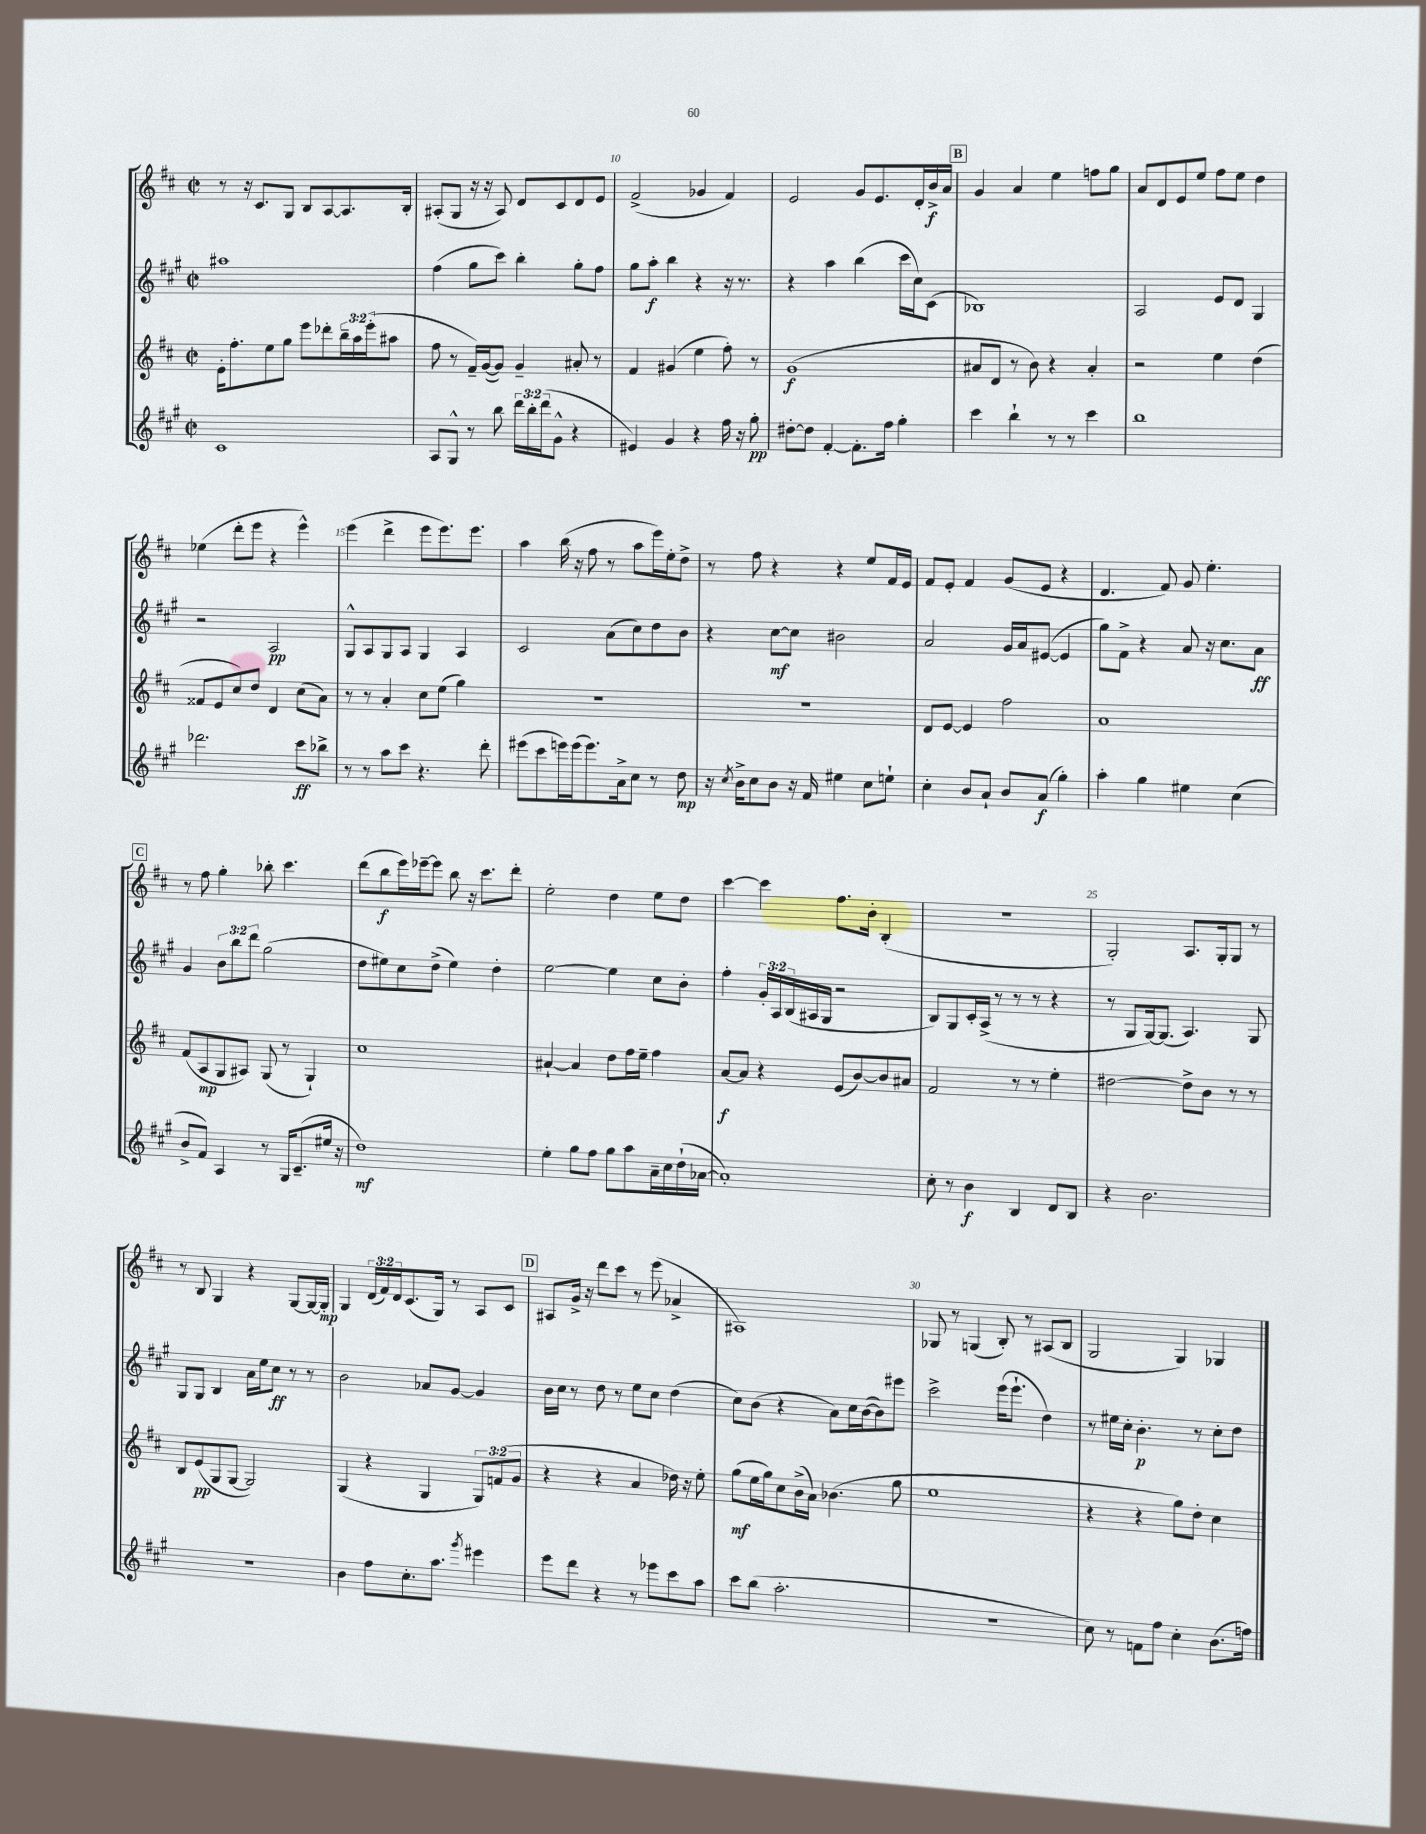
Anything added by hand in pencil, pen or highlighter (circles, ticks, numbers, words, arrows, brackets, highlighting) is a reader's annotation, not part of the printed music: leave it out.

**kern	**dynam	**kern	**dynam	**kern	**dynam	**kern	**dynam
*part4	*part4	*part3	*part3	*part2	*part2	*part1	*part1
*staff4	*staff4	*staff3	*staff3	*staff2	*staff2	*staff1	*staff1
*clefG2	*	*clefG2	*	*clefG2	*	*clefG2	*
*k[f#c#g#]	*	*k[f#c#]	*	*k[f#c#g#]	*	*k[f#c#]	*
*M2/2	*	*M2/2	*	*M2/2	*	*M2/2	*
*met(c|)	*	*met(c|)	*	*met(c|)	*	*met(c|)	*
=8	=8	=8	=8	=8	=8	=8	=8
1c#	.	16e'\KL	.	1aa#X	.	8r	.
.	.	8.ff#'\	.	.	.	.	.
.	.	.	.	.	.	16r	.
.	.	.	.	.	.	8.c#/L	.
.	.	8ee\	.	.	.	.	.
.	.	8gg\J	.	.	.	8G/J	.
.	.	8eee\L	.	.	.	8B/L	.
.	.	8ddd-X'\	.	.	.	[8A/	.
.	.	24bb~\L	.	.	.	8.A/]	.
.	.	24aa\	.	.	.	.	.
.	.	(24eee'\J	.	.	.	.	.
.	.	8aa#X\J	.	.	.	.	.
.	.	.	.	.	.	16B'/Jk	.
=9	=9	=9	=9	=9	=9	=9	=9
8A/L	.	8ff#\	.	(4ff#\	.	(8A#X'/L	.
8G#^^/J	.	8r	.	.	.	8G/J	.
8r	.	16f#~/LL)	.	8gg#\L	.	16r	.
.	.	([16g/J	.	.	.	16r	.
8bb\	.	8g/J])	.	8ccc#\J)	.	8A#/)	.
24ddd\LL	.	4g~/	.	4bb'\	.	8d/L	.
24bb'\	.	.	.	.	.	.	.
(24ddd\J	.	.	.	.	.	.	.
8g#^^\J	.	.	.	.	.	8c#/	.
4r	.	8a#X'/	.	8gg#'\L	.	8d/	.
.	.	8r	.	8ff#\J	.	8e/J	.
=10	=10	=10	=10	=10	=10	=10	=10
4e#X/)	.	4f#/	.	8gg#\L	.	(2f#^/	.
.	.	.	.	8aa'\J	f	.	.
4g#/	.	(4g#X/	.	4bb\	.	.	.
4r	.	4ee\	.	4r	.	4g-X/	.
16ff#\	.	8ff#'\)	.	16r	.	4f#/)	.
16r	.	.	.	8.r	.	.	.
8gg#'\	pp	8r	.	.	.	.	.
=11	=11	=11	=11	=11	=11	=11	=11
[8dd#X'\L	.	(1g	f	4r	.	2e/	.
8dd#\J]	.	.	.	.	.	.	.
[4f#'/	.	.	.	4aa\	.	.	.
8.f#'\L]	.	.	.	(4bb\	.	8g/L	.
.	.	.	.	.	.	8.e/	.
16ff#\Jk	.	.	.	.	.	.	.
4gg#'\	.	.	.	16ccc#\LL	.	.	.
.	.	.	.	16cc#\J)	.	16d'/L	.
.	.	.	.	(8c#\J	.	16b^/	f
.	.	.	.	.	.	16a/JJ	.
!!LO:REH:place=s1:t=B
=12	=12	=12	=12	=12	=12	=12	=12
4ccc#\	.	8a#X/L	.	1B-X)	.	4g/	.
.	.	8d/J	.	.	.	.	.
4bb`\	.	8r	.	.	.	4a/	.
.	.	8b\)	.	.	.	.	.
8r	.	4r	.	.	.	4ee\	.
8r	.	.	.	.	.	.	.
4ccc#\	.	4a#'/	.	.	.	8ffn\L	.
.	.	.	.	.	.	8gg\J	.
=13	=13	=13	=13	=13	=13	=13	=13
1bb	.	2r	.	2A/	.	8a/L	.
.	.	.	.	.	.	8d/	.
.	.	.	.	.	.	8e/	.
.	.	.	.	.	.	8ee/J	.
.	.	4ee\	.	8e/L	.	8ff#\L	.
.	.	.	.	8d/J	.	8ee\J	.
.	.	(4dd\	.	4G#/	.	4dd\	.
!!LO:LB:g=z
=14	=14	=14	=14	=14	=14	=14	=14
2.ddd-X\	.	8f##X/L	.	2r	.	(4ee-X\	.
.	.	8e/	.	.	.	.	.
.	.	8cc#/)	.	.	.	8ddd'\L	.
.	.	8dd/J	.	.	.	8eee\J	.
.	.	4d/	.	2A/	pp	4r	.
8ccc#\L	ff	(8cc#\L	.	.	.	4eee^^\)	.
8bb-X^\J	.	8a\J)	.	.	.	.	.
=15	=15	=15	=15	=15	=15	=15	=15
8r	.	8r	.	8G#^^/L	.	(4eee\	.
8r	.	8r	.	8A/	.	.	.
8aa\L	.	4a'/	.	8G#/	.	4ddd^\	.
8ccc#\J	.	.	.	8A/J	.	.	.
4.r	.	8cc#\L	.	4G#/	.	8eee\L	.
.	.	(8ee\J	.	.	.	8.eee\)	.
.	.	4gg\)	.	4A/	.	.	.
.	.	.	.	.	.	8.eee\J	.
8ddd'\	.	.	.	.	.	.	.
=16	=16	=16	=16	=16	=16	=16	=16
(8eee#X\L	.	1r	.	2c#/	.	4aa\	.
8ccc#\	.	.	.	.	.	.	.
16eeen\L)	.	.	.	.	.	(16bb\	.
(16eee\J	.	.	.	.	.	16r	.
8.eee\)	.	.	.	.	.	8ff#\	.
.	.	.	.	(8a\L	.	8r	.
16a^\k	.	.	.	.	.	.	.
8cc#\J	.	.	.	8cc#\)	.	8aa\L	.
8r	.	.	.	8dd\	.	16eee\L)	.
.	.	.	.	.	.	16ee'\J	.
8dd\	mp	.	.	8b\J	.	8dd^\J	.
=17	=17	=17	=17	=17	=17	=17	=17
16r	.	1r	.	4r	.	8r	.
8qcc#/	.	.	.	.	.	.	.
16b^\KL	.	.	.	.	.	.	.
8cc#\	.	.	.	.	.	8ff#\	.
8b\J	.	.	.	[8cc#\L	mf	4r	.
16r	.	.	.	8cc#\J]	.	.	.
16f#/	.	.	.	.	.	.	.
4ee#X\	.	.	.	2b#X\	.	4r	.
8cc#\L	.	.	.	.	.	8ee/L	.
8een`\J	.	.	.	.	.	16f#/L	.
.	.	.	.	.	.	16e/JJ	.
=18	=18	=18	=18	=18	=18	=18	=18
4cc#'\	.	8d/L	.	2a/	.	8f#/L	.
.	.	[8e/J	.	.	.	8e'/J	.
8b/L	.	4e/]	.	.	.	4f#/	.
8a`/J	.	.	.	.	.	.	.
8b/L	.	2ff#\	.	16g#/LL	.	(8g/L	.
.	.	.	.	16a/J	.	.	.
(8a/J	f	.	.	([8e#X/J	.	8e/J	.
4gg#'\)	.	.	.	4e#/]	.	4r	.
=19	=19	=19	=19	=19	=19	=19	=19
4aa'\	.	1a	.	8gg#\L)	.	4.d/	.
.	.	.	.	8f#^\J	.	.	.
4gg#\	.	.	.	4r	.	.	.
.	.	.	.	.	.	8f#/)	.
4ee#X\	.	.	.	8a/	.	8g/	.
.	.	.	.	16r	.	4.ee'\	.
.	.	.	.	8.cc#\L	.	.	.
(4cc#\	.	.	.	.	.	.	.
.	.	.	.	8a\J	ff	.	.
!!LO:LB:g=z
!!LO:REH:place=s1:t=C
=20	=20	=20	=20	=20	=20	=20	=20
8b^/L	.	(8f#/L	.	4g#/	.	8r	.
8f#/J)	.	8A/	mp	.	.	8ff#\	.
4A/	.	8G/	.	12b\L	.	4gg'\	.
.	.	.	.	12bb\	.	.	.
.	.	8A#X/J)	.	.	.	.	.
.	.	.	.	12ddd\J	.	.	.
8r	.	(8G/	.	(2gg#\	.	8bb-X'\	.
16G#/KL	.	8r	.	.	.	4.ccc#\	.
(8.c#~/	.	.	.	.	.	.	.
.	.	4G`/)	.	.	.	.	.
16ee#X/Jk	.	.	.	.	.	.	.
16r	.	.	.	.	.	.	.
=21	=21	=21	=21	=21	=21	=21	=21
1dd)	mf	1cc#	.	8dd\L	.	(8ddd\L	.
.	.	.	.	8ee#X\)	.	8bb\	f
.	.	.	.	8cc#\	.	16eee\L)	.
.	.	.	.	.	.	[16eee-X~\J	.
.	.	.	.	(8dd^\J	.	8eee-\J]	.
.	.	.	.	4ee#\)	.	8bb\	.
.	.	.	.	.	.	16r	.
.	.	.	.	.	.	8.ccc#\L	.
.	.	.	.	4dd'\	.	.	.
.	.	.	.	.	.	8ddd'\J	.
=22	=22	=22	=22	=22	=22	=22	=22
4ee'\	.	[4a#X`/	.	[2ee\	.	2ee'\	.
8gg#\L	.	4a#/]	.	.	.	.	.
8ff#\J	.	.	.	.	.	.	.
8gg#\L	.	8dd\L	.	4ee\]	.	4dd\	.
8aa\	.	16ff#\L	.	.	.	.	.
.	.	16ee~\JJ	.	.	.	.	.
16a~\L	.	4ff#\	.	8cc#\L	.	8ee\L	.
16cc#\	.	.	.	.	.	.	.
(16dd`\	.	.	.	8b'\J	.	8dd\J	.
[16a-X\JJ	.	.	.	.	.	.	.
=23	=23	=23	=23	=23	=23	=23	=23
1a-'])	.	[8a/L	f	4ff#'\	.	[4ccc#\	.
.	.	8a/J]	.	.	.	.	.
.	.	4r	.	24g#'/LL	.	4ccc#\]	.
.	.	.	.	24A/	.	.	.
.	.	.	.	(24B/	.	.	.
.	.	.	.	16A#X/	.	.	.
.	.	.	.	16G#/JJ	.	.	.
.	.	(8e/L	.	2r	.	8.ff#\L	.
.	.	[8b/)	.	.	.	.	.
.	.	.	.	.	.	16b'\Jk	.
.	.	8b/]	.	.	.	(4B'/	.
.	.	8a#X/J	.	.	.	.	.
=24	=24	=24	=24	=24	=24	=24	=24
8cc#'\	.	2f#/	.	8B/L)	.	1r	.
8r	.	.	.	8G#/	.	.	.
4b\	f	.	.	16c#'/L	.	.	.
.	.	.	.	(16A^/JJ	.	.	.
.	.	.	.	8r	.	.	.
4B/	.	8r	.	8r	.	.	.
.	.	8r	.	8r	.	.	.
8d/L	.	4ee'\	.	4r	.	.	.
8B/J	.	.	.	.	.	.	.
=25	=25	=25	=25	=25	=25	=25	=25
4r	.	[2dd#X\	.	8r	.	2G'/)	.
.	.	.	.	8G#/L	.	.	.
2.b\	.	.	.	[16G#/k)	.	.	.
.	.	.	.	(8.G#/J]	.	.	.
.	.	8dd#^\L]	.	4.A/)	.	8.A/L	.
.	.	8b\J	.	.	.	.	.
.	.	.	.	.	.	16G'/k	.
.	.	8r	.	.	.	8G/J	.
.	.	8r	.	8G#/	.	8r	.
!!LO:LB:g=z
=26	=26	=26	=26	=26	=26	=26	=26
1r	.	8B/L	.	8G#/L	.	8r	.
.	.	(8e/	pp	8G#/J	.	8B/	.
.	.	8G/	.	4B/	.	4G/	.
.	.	[8G/J	.	.	.	.	.
.	.	2G/])	.	16a\LL	.	4r	.
.	.	.	.	16ee\J	.	.	.
.	.	.	.	8cc#\J	ff	.	.
.	.	.	.	8r	.	[8G/L	.
.	.	.	.	8r	.	16G/L_	.
.	.	.	.	.	.	16G'/JJ]	mp
=27	=27	=27	=27	=27	=27	=27	=27
4b\	.	(4G/	.	2b\	.	4G/	.
8ff#\L	.	4r	.	.	.	(24d/LL	.
.	.	.	.	.	.	24f#/)	.
.	.	.	.	.	.	24d/J	.
8.cc#'\	.	.	.	.	.	(8.c#/	.
.	.	4G/	.	8a-X/L	.	.	.
8.aa\J	.	.	.	.	.	16G/Jk)	.
.	.	.	.	[8g#/J	.	8r	.
8qggg#/	.	.	.	.	.	.	.
4eee#X\	.	12G/L)	.	4g#/]	.	8A/L	.
.	.	(12fn/	.	.	.	.	.
.	.	.	.	.	.	8c#/J	.
.	.	12g/J	.	.	.	.	.
!!LO:REH:place=s1:t=D
=28	=28	=28	=28	=28	=28	=28	=28
8eee\L	.	4r	.	16b\LL	.	8A#X/L	.
.	.	.	.	16cc#\JJ	.	.	.
8ddd\J	.	.	.	8r	.	16g^/Jk	.
.	.	.	.	.	.	16r	.
4r	.	4r	.	8dd\	.	8ddd\L	.
.	.	.	.	8r	.	8ccc#\J	.
8r	.	4a/	.	8ee\L	.	8r	.
8eee-X\L	.	.	.	8cc#\J	.	(8eee\	.
8ccc#\	.	16dd-X\)	.	(4dd\	.	4a-X^/	.
.	.	16r	.	.	.	.	.
8aa\J	.	8ee'\	.	.	.	.	.
=29	=29	=29	=29	=29	=29	=29	=29
8ccc#\L	.	(8gg\L	mf	8cc#\L)	.	1A#X)	.
(8bb\J	.	16ee\L	.	(8b\J	.	.	.
.	.	16gg\J)	.	.	.	.	.
2.aa'\	.	8cc#\	.	4r	.	.	.
.	.	(16b^\L	.	.	.	.	.
.	.	16a\JJ)	.	.	.	.	.
.	.	(4.b-X\	.	8a\L)	.	.	.
.	.	.	.	16cc#\L	.	.	.
.	.	.	.	([16b\J	.	.	.
.	.	.	.	8b\])	.	.	.
.	.	8gg\	.	8eee#X\J	.	.	.
=30	=30	=30	=30	=30	=30	=30	=30
1r	.	1ee	.	2ccc#^\	.	8G-X/	.
.	.	.	.	.	.	8r	.
.	.	.	.	.	.	(4Gn/	.
.	.	.	.	(16eee\KL	.	8B'/)	.
.	.	.	.	8.eee`\J	.	.	.
.	.	.	.	.	.	8r	.
.	.	.	.	4dd\)	.	(8A#X/L	.
.	.	.	.	.	.	8B/J	.
=31	=31	=31	=31	=31	=31	=31	=31
8cc#\)	.	4r	.	8r	.	2G/	.
8r	.	.	.	16ee#X\LL	.	.	.
.	.	.	.	16cc#'\JJ	.	.	.
8fn\L	.	4r	.	4.b'\	p	.	.
8ff#\J	.	.	.	.	.	.	.
4cc#'\	.	8gg\L)	.	.	.	4G/)	.
.	.	8dd'\J	.	8r	.	.	.
(8.b\L	.	4cc#\	.	8cc#'\L	.	4G-X/	.
.	.	.	.	8dd\J	.	.	.
16ffn\Jk)	.	.	.	.	.	.	.
==	==	==	==	==	==	==	==
*-	*-	*-	*-	*-	*-	*-	*-
